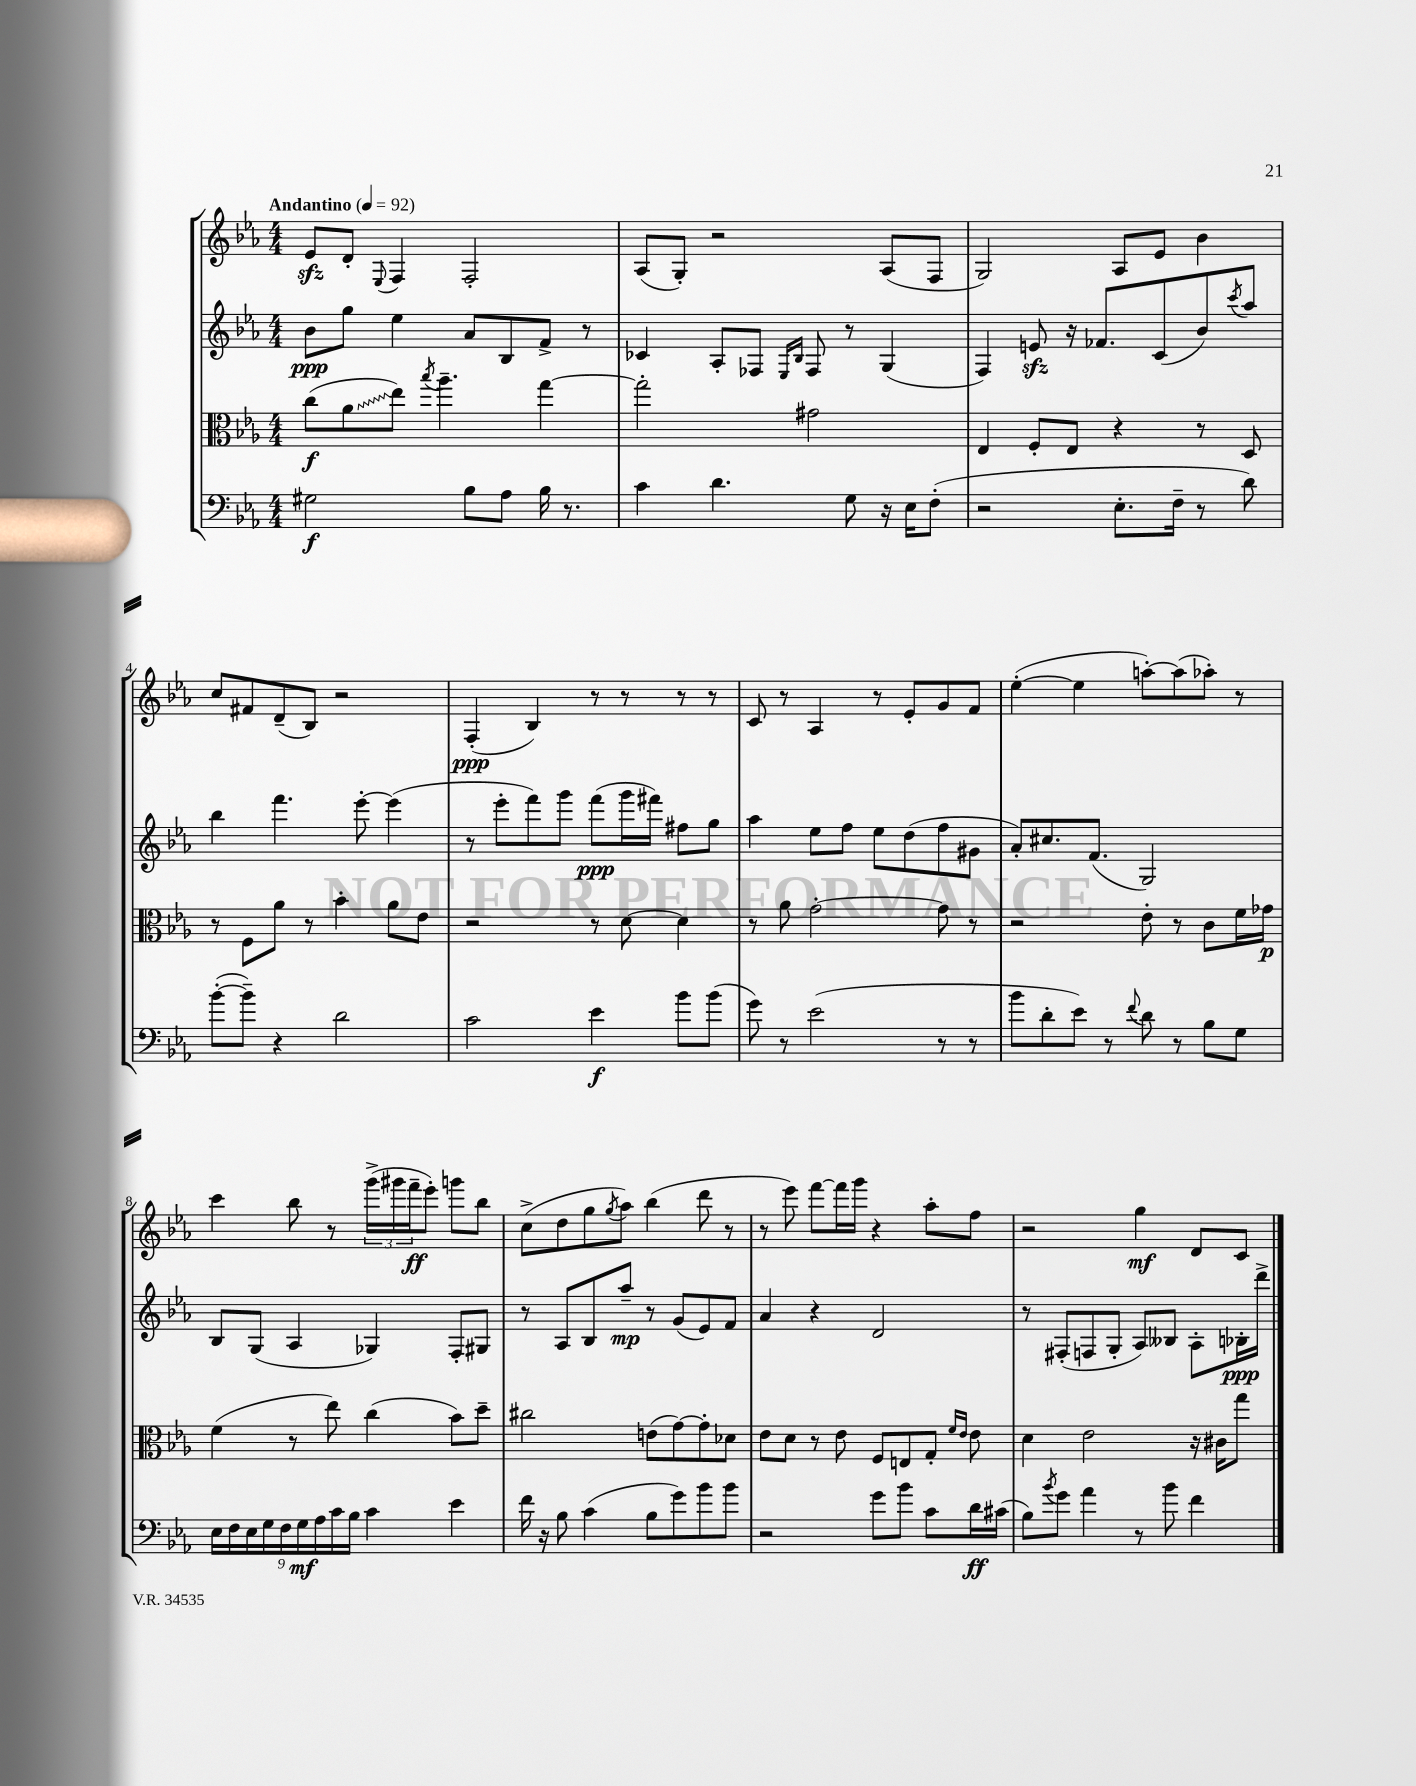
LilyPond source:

<<
\new StaffGroup <<
\new Staff = "s0" {
    \clef treble \key ees \major \numericTimeSignature \time 4/4 \tempo "Andantino" 4 = 92
    ees'8\sfz d'8-. \appoggiatura { ees8 } f4 f2-. |
    aes8( g8-.) r2 aes8( f8 |
    g2) aes8 ees'8 bes'4 |
    c''8 fis'8 d'8--( bes8) r2 |
    f4-.\ppp( bes4) r8 r8 r8 r8 |
    c'8 r8 aes4 r8 ees'8-. g'8 f'8 |
    ees''4~-.( ees''4 a''8~-.) a''8( aes''8-.) r8 |
    c'''4 bes''8 r8 \tuplet 3/2 { g'''16->( gis'''16 f'''16--\ff } ees'''8-.) g'''8 bes''8 |
    c''8->( d''8 g''8 \acciaccatura { g''8 } aes''8) bes''4( d'''8 r8 |
    r8 ees'''8) f'''8~ f'''16 g'''16 r4 aes''8-. f''8 |
    r2 g''4\mf d'8 c'8 \bar "|." |
}
\new Staff = "s1" {
    \clef treble \key ees \major \numericTimeSignature \time 4/4
    bes'8\ppp g''8 ees''4 aes'8 bes8 f'8-> r8 |
    ces'4 aes8-. fes8 \grace { ees16 bes16 } fes8 r8 g4( |
    f4) e'8\sfz r16 fes'8. c'8( bes'8) \acciaccatura { c'''8 } aes''8 |
    bes''4 f'''4. ees'''8~-. ees'''4( |
    r8 ees'''8-. f'''8) g'''8 f'''8\ppp( g'''16 fis'''16) fis''8 g''8 |
    aes''4 ees''8 f''8 ees''8 d''8( f''8 gis'8 |
    aes'8-.) cis''8. f'8.( g2) |
    bes8 g8( aes4 ges4) f8-. gis8 |
    r8 aes8 bes8 aes''8--\mp r8 g'8( ees'8) f'8 |
    aes'4 r4 d'2 |
    r8 fis8-.( f8 g8-. aes8) beses8 aes8-. bes16-.\ppp d'''16-> \bar "|." |
}
\new Staff = "s2" {
    \clef alto \key ees \major \numericTimeSignature \time 4/4
    c''8\f( \once \override Glissando.style = #'zigzag aes'8\glissando ees''8) \acciaccatura { bes''8 } aes''4.-- g''4~ |
    g''2-. gis'2 |
    ees4 f8-. ees8 r4 r8 d8 |
    r8 f8 aes'8 r8 bes'4-. aes'8 ees'8 |
    r2 r8 d'8~ d'4 |
    r8 aes'8 g'2~-. g'8 r8 |
    r2 ees'8-. r8 c'8 f'16 ges'16\p |
    f'4( r8 ees''8) c''4( bes'8) d''8-- |
    cis''2 e'8( g'8~) g'8-. des'8 |
    ees'8 d'8 r8 ees'8 f8 e8 g8-. \grace { f'16 ees'16 } ees'8 |
    d'4 ees'2 r16 cis'16 g''8 \bar "|." |
}
\new Staff = "s3" {
    \clef bass \key ees \major \numericTimeSignature \time 4/4
    gis2\f bes8 aes8 bes16 r8. |
    c'4 d'4. g8 r16 ees16 f8-.( |
    r2 ees8.-. f16-- r8 d'8) |
    bes'8~-.( bes'8--) r4 d'2 |
    c'2 ees'4\f bes'8 bes'8( |
    g'8) r8 ees'2( r8 r8 |
    bes'8 d'8-. ees'8) r8 \appoggiatura { f'8 } d'8 r8 bes8 g8 |
    \tuplet 9/8 { ees16 f16 ees16 g16 f16 g16\mf aes16 c'16 bes16 } c'4 ees'4 |
    f'16 r16 bes8 c'4( bes8 g'8) bes'8 bes'8 |
    r2 g'8 bes'8 c'8 d'16\ff cis'16( |
    bes8) \acciaccatura { bes'8 } g'8 aes'4 r8 bes'8 f'4 \bar "|." |
}
>>
>>
